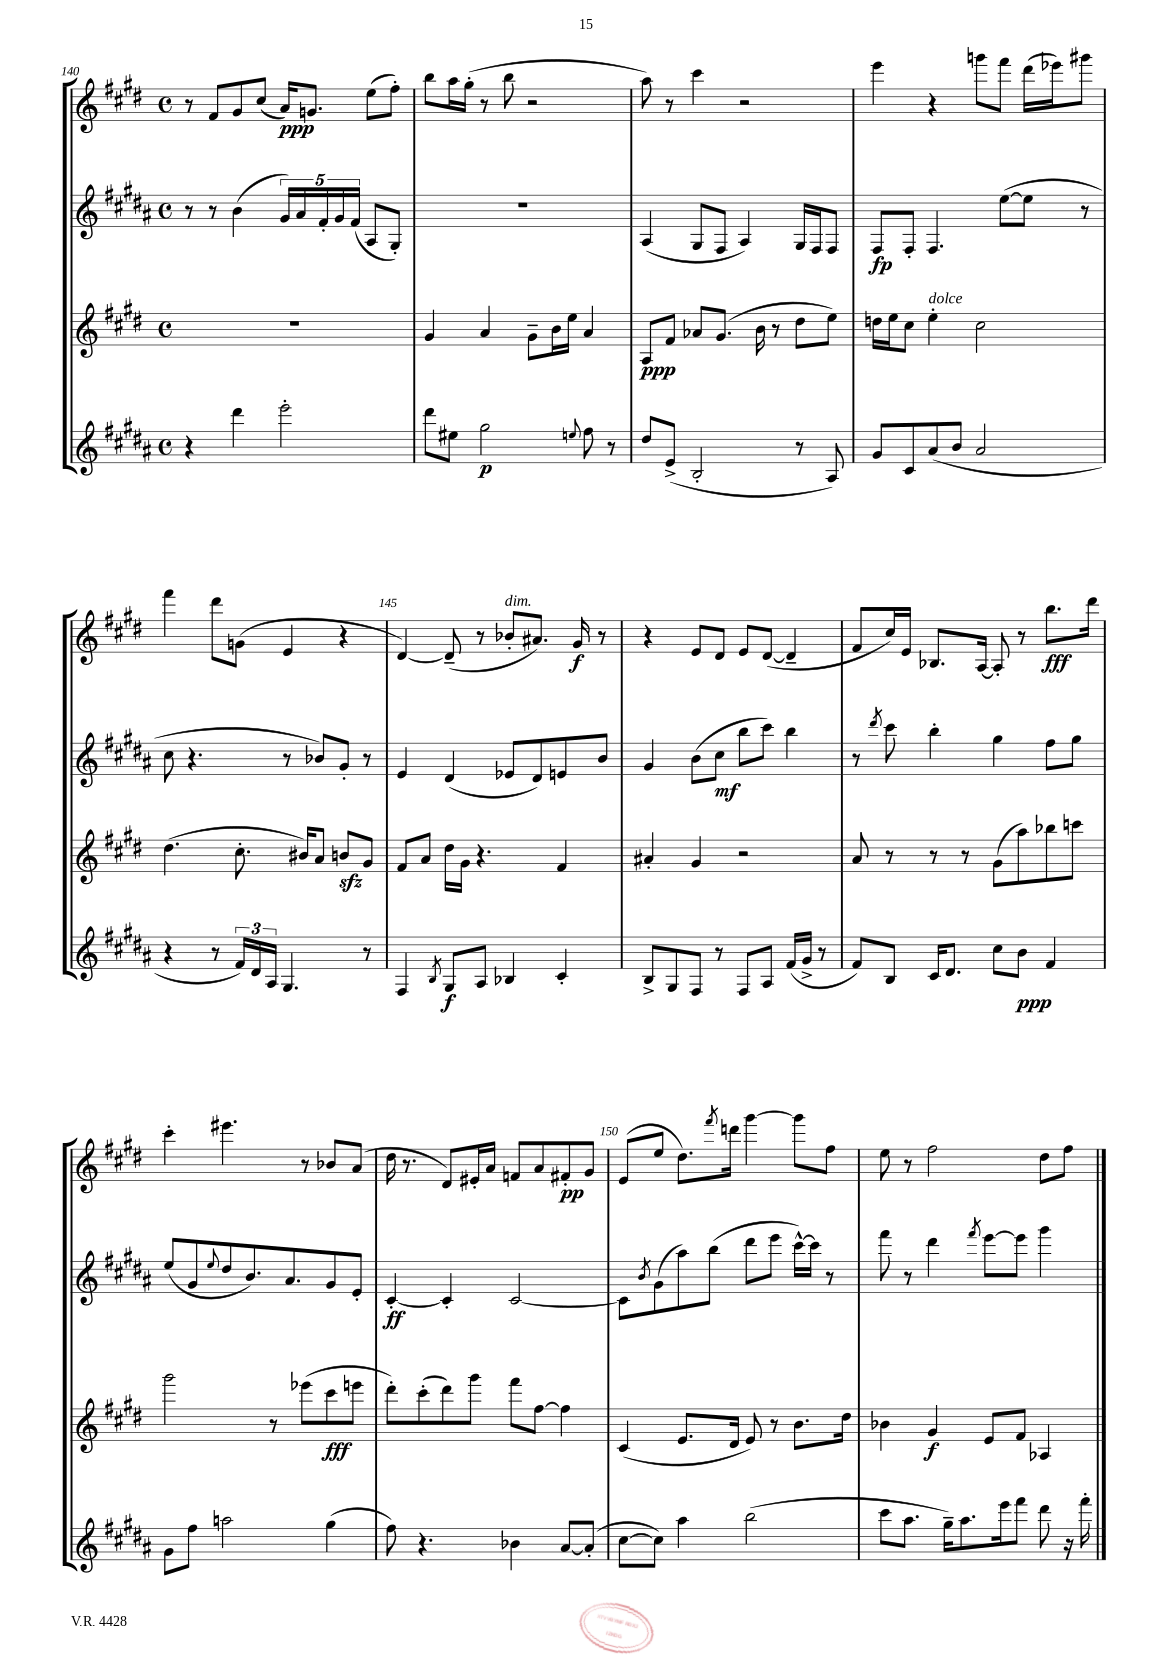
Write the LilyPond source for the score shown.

<<
\new StaffGroup <<
\new Staff = "s0" {
    \clef treble \key e \major \defaultTimeSignature \time 4/4
    r8 fis'8 gis'8 cis''8( a'16\ppp) g'8. e''8( fis''8-.) |
    b''8 a''16 gis''16-.( r8 b''8 r2 |
    a''8) r8 cis'''4 r2 |
    e'''4 r4 g'''8 fis'''8 dis'''16( ees'''16) gis'''8 |
    fis'''4 dis'''8 g'8( e'4 r4 |
    dis'4~) dis'8--( r8 bes'8-.^\markup { \italic "dim." } ais'8.) gis'16\f r8 |
    r4 e'8 dis'8 e'8 dis'8~( dis'4-- |
    fis'8 cis''16) e'16 bes8. a16~ a8-. r8 b''8.\fff dis'''16 |
    cis'''4-. eis'''4. r8 bes'8 a'8( |
    dis''16 r8. dis'8) eis'16-. a'16 f'8 a'8 fis'8-.\pp gis'8 |
    e'8( e''8 dis''8.) \acciaccatura { fis'''8 } d'''16 gis'''4~ gis'''8 fis''8 |
    e''8 r8 fis''2 dis''8 fis''8 \bar "|." |
}
\new Staff = "s1" {
    \clef treble \key b \major \defaultTimeSignature \time 4/4
    r8 r8 b'4( \tuplet 5/4 { gis'16) ais'16 fis'16-. gis'16 fis'16( } ais8 gis8-.) |
    R1 |
    ais4( gis8 fis8 ais4) gis16 fis16 fis8 |
    fis8\fp fis8-. fis4. e''8~( e''8 r8 |
    cis''8 r4. r8 bes'8) gis'8-. r8 |
    e'4 dis'4( ees'8 dis'8) e'8 b'8 |
    gis'4 b'8( cis''8\mf b''8 cis'''8) b''4 |
    r8 \acciaccatura { dis'''8 } cis'''8 b''4-. gis''4 fis''8 gis''8 |
    e''8( gis'8 \appoggiatura { e''8 } dis''8 b'8.) ais'8. gis'8 e'8-. |
    cis'4~-.\ff cis'4-. cis'2~ |
    cis'8 \acciaccatura { b'8 } gis'8( ais''8) b''8( dis'''8 e'''8 cis'''16~-^) cis'''16 r8 |
    fis'''8 r8 dis'''4 \acciaccatura { fis'''8 } e'''8~ e'''8 gis'''4 \bar "|." |
}
\new Staff = "s2" {
    \clef treble \key e \major \defaultTimeSignature \time 4/4
    R1 |
    gis'4 a'4 gis'8-- b'16 e''16 a'4 |
    a8\ppp fis'8 aes'8 gis'8.( b'16 r8 dis''8 e''8) |
    d''16 e''16 cis''8 e''4-.^\markup { \italic "dolce" } cis''2 |
    dis''4.( cis''8.-. bis'16) a'8 b'8\sfz gis'8 |
    fis'8 a'8 dis''16 gis'16 r4. fis'4 |
    ais'4-. gis'4 r2 |
    a'8 r8 r8 r8 gis'8( a''8) bes''8 c'''8 |
    gis'''2 r8 ees'''8( cis'''8\fff e'''8 |
    dis'''8-.) cis'''8-.( dis'''8) gis'''8 fis'''8 fis''8~ fis''4 |
    cis'4( e'8. dis'16 e'8) r8 b'8. dis''16 |
    bes'4 gis'4\f e'8 fis'8 aes4 \bar "|." |
}
\new Staff = "s3" {
    \clef treble \key b \major \defaultTimeSignature \time 4/4
    r4 dis'''4 e'''2-. |
    dis'''8 eis''8 gis''2\p \appoggiatura { e''8 } fis''8 r8 |
    dis''8 e'8->( b2-. r8 ais8) |
    gis'8 cis'8 ais'8( b'8 ais'2 |
    r4 r8 \tuplet 3/2 { fis'16) dis'16 ais16 } gis4. r8 |
    fis4 \acciaccatura { b8 } gis8\f ais8 bes4 cis'4-. |
    b8-> gis8 fis8 r8 fis8 ais8 fis'16( gis'16-> r8 |
    fis'8) b8 cis'16 dis'8. cis''8 b'8\ppp fis'4 |
    gis'8 fis''8 a''2 gis''4( |
    fis''8) r4. bes'4 ais'8~ ais'8-.( |
    cis''8~ cis''8) ais''4 b''2( |
    cis'''8 ais''8. gis''16--) ais''8. e'''16 fis'''8 dis'''8 r16 fis'''16-. \bar "|." |
}
>>
>>
\layout { \context { \Score currentBarNumber = #140 \override BarNumber.break-visibility = ##(#f #t #t) barNumberVisibility = #(every-nth-bar-number-visible 5) } }
